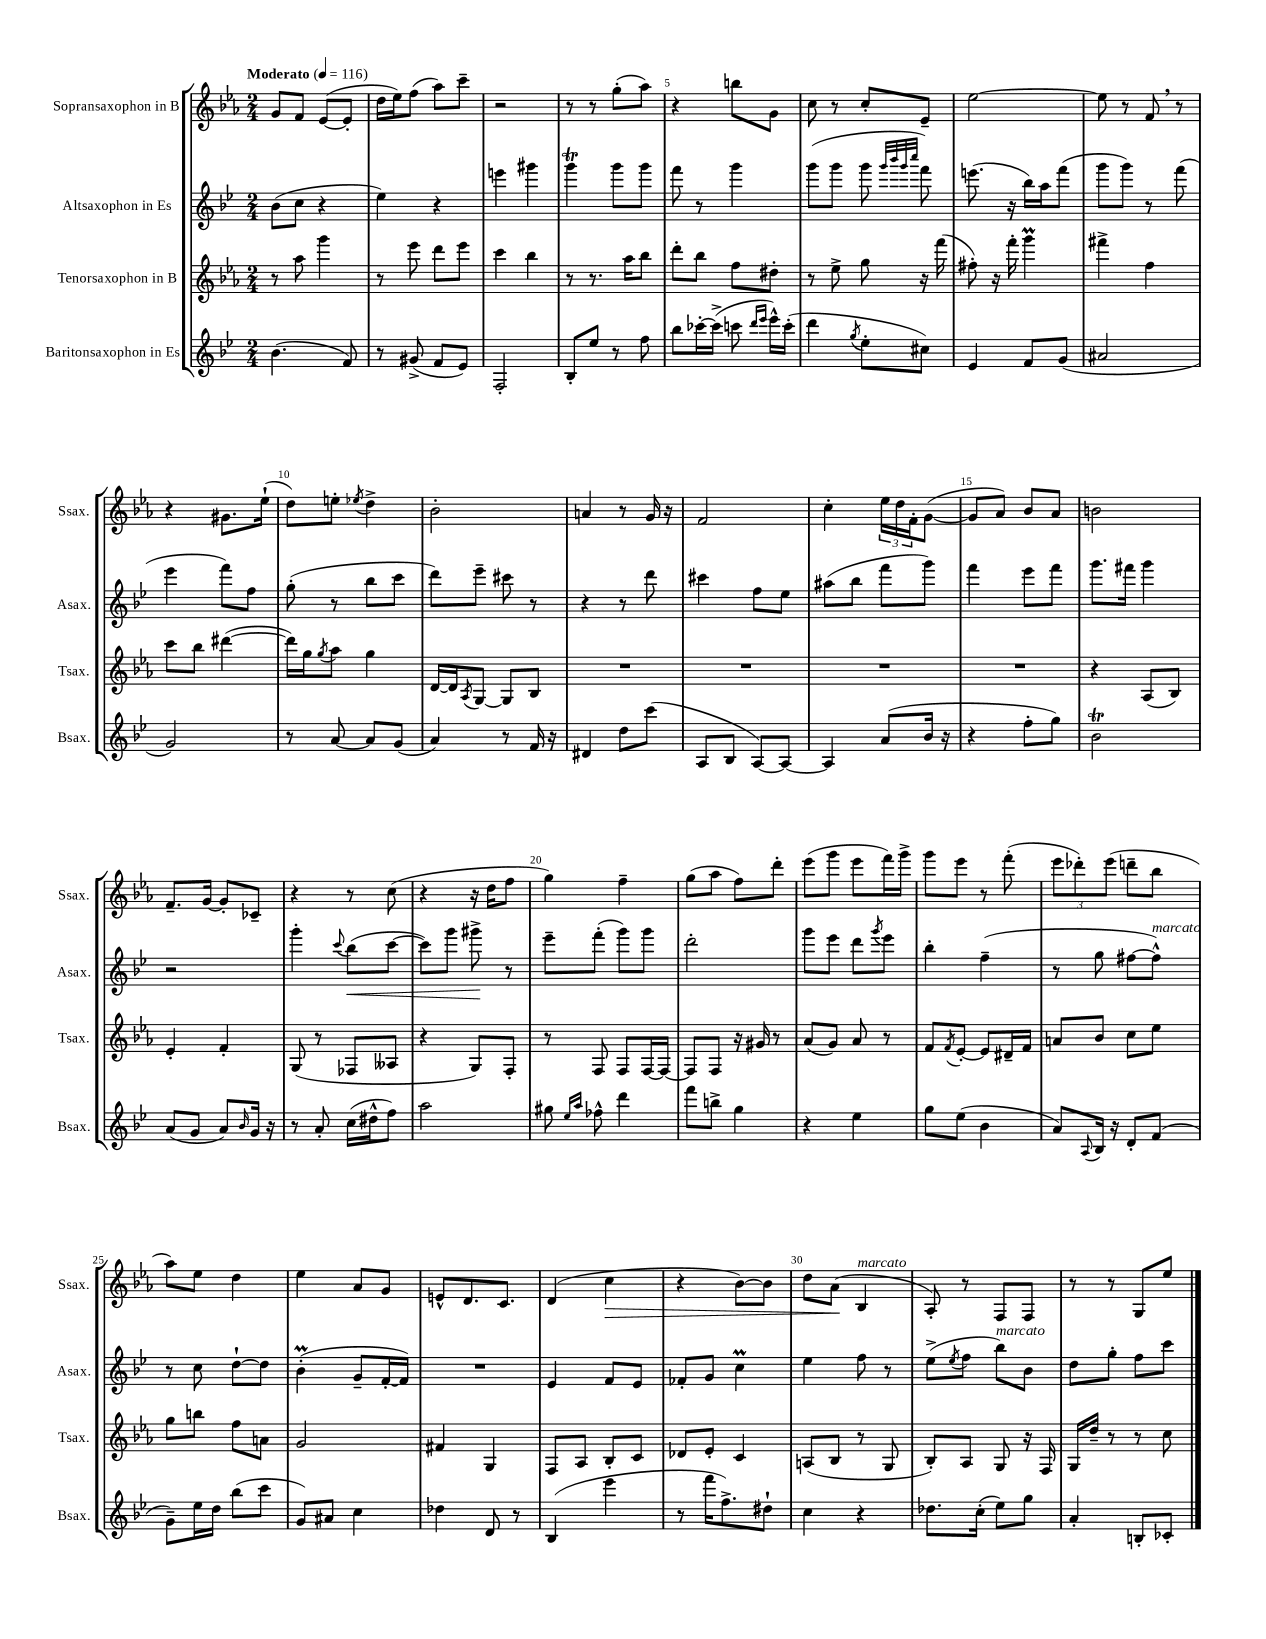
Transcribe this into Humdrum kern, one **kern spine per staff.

**kern	**kern	**kern	**kern
*staff4	*staff3	*staff2	*staff1
*clefG2	*clefG2	*clefG2	*clefG2
*k[b-e-]	*k[b-e-a-]	*k[b-e-]	*k[b-e-a-]
*M2/4	*M2/4	*M2/4	*M2/4
*MM116	*MM116	*MM116	*MM116
(4.b-	8r	(8b-	8g
.	8aa-	8cc	8f
.	4ggg	4r	([8e-
8f)	.	.	8e-']
=	=	=	=
8r	8r	4ee-)	16dd
.	.	.	16ee-)
(8g#^	8eee-	.	(8ff
8f	8ddd	4r	8aa-)
8e-)	8eee-	.	8ccc~
=	=	=	=
2F'	4ccc	4eee	2r
.	4bb-	4ggg#	.
=	=	=	=
8B-'	8r	4ggg	8r
8ee-	8.r	.	8r
8r	.	8ggg	(8gg'
.	16aa-	.	.
8ff	8bb-	8ggg	8aa-)
=	=	=	=
8bb-	8ddd'	8fff	4r
[16ccc-'	8bb-	8r	.
(16ccc-^]	.	.	.
8ccc	8ff	4ggg	8bb
16qqddd	.	.	.
16qqeee-	.	.	.
16eee-^^)	8dd#'	.	8g
(16ccc'	.	.	.
=	=	=	=
4ddd	8r	(8ggg	8cc
.	8ee-^	8ggg	8r
8qgg	.	.	.
8ee-'	8gg	8ggg	8cc'
.	.	32qqggg	.
.	.	32qqbbb-	.
.	.	32qqggg	.
.	.	32qqcccc	.
8cc#)	16r	8fff)	8e-~
.	(16fff	.	.
=	=	=	=
4e-	8ff#')	(8.eee	[2ee-
.	16r	.	.
.	16fff'	16r	.
8f	4ggg	16bb-)	.
.	.	16aa	.
(8g	.	(8fff	.
=	=	=	=
2a#	4fff#^	8ggg	8ee-]
.	.	8ggg)	8r
.	4ff	8r	8f
.	.	(8fff	8r
=	=	=	=
2g)	8ccc	4eee-	4r
.	8bb-	.	.
.	([4ddd#	8fff)	8.g#
.	.	8ff	.
.	.	.	(16ee-`
=	=	=	=
8r	16ddd#])	(8gg'	8dd)
.	16gg	.	.
.	8qgg	.	.
[8a	8aa-	8r	8ee'
.	.	.	8qee-
8a]	4gg	8bb-	4dd^
(8g	.	8ccc	.
=	=	=	=
4a)	[16d	8ddd)	2b-'
.	16d]	.	.
.	8qA-	.	.
.	[8G	8eee-~	.
8r	8G]	8ccc#	.
16f	8B-	8r	.
16r	.	.	.
=	=	=	=
4d#	2r	4r	4a
8dd	.	8r	8r
(8ccc	.	8ddd	16g
.	.	.	16r
=	=	=	=
8A	2r	4ccc#	2f
8B-	.	.	.
[8A)	.	8ff	.
8A_	.	8ee-	.
=	=	=	=
4A]	2r	(8aa#	4cc'
.	.	8bb-	.
(8a	.	8fff	24ee-
.	.	.	24dd
.	.	.	24f'
16b-	.	8ggg)	([8g
16r	.	.	.
=	=	=	=
4r	2r	4fff	8g]
.	.	.	8a-)
8ff'	.	8eee-	8b-
8gg)	.	8fff	8a-
=	=	=	=
2b-	4r	8.ggg	2b
.	.	16fff#	.
.	(8A-	4ggg	.
.	8B-)	.	.
=	=	=	=
(8a	4e-'	2r	8.f~
8g	.	.	.
.	.	.	[16g
8a)	4f'	.	8g']
16qqb-	.	.	.
16g	.	.	8c-~
16r	.	.	.
=	=	=	=
8r	(8G	4ggg'	4r
8a'	8r	.	.
.	.	8qqccc	.
(16cc	8F-	(8bb-	8r
16dd#^^	.	.	.
8ff)	8A--	[8ccc	(8cc
=	=	=	=
2aa	4r	8ccc])	4r
.	.	8ggg	.
.	8G)	8ggg#^	16r
.	.	.	16dd
.	8F'	8r	8ff
=	=	=	=
8gg#	8r	8eee-~	4gg)
16qqee-	.	.	.
16qqaa	.	.	.
8ff-^^	8F	(8fff'	.
4ddd	8F	8ggg)	4ff~
.	[16F	8ggg	.
.	16F_	.	.
=	=	=	=
8fff	8F]	2ddd'	(8gg
8bb^	8F	.	8aa-
4gg	16r	.	8ff)
.	16g#	.	.
.	8r	.	8ddd'
=	=	=	=
4r	(8a-	8ggg	(8eee-
.	8g)	8eee-	8ggg
4ee-	8a-	8ddd	8eee-
.	.	8qggg	.
.	8r	8eee-	16fff)
.	.	.	16ggg^
=	=	=	=
8gg	8f	4bb-'	8ggg
.	8qf	.	.
(8ee-	[8e-'	.	8eee-
4b-	8e-]	(4ff~	8r
.	16d#~	.	(8fff'
.	16f	.	.
=	=	=	=
8a)	8a	8r	12eee-
.	.	.	12ddd-')
8qqA	.	.	.
16B-	8b-	8gg	.
.	.	.	(12eee-
16r	.	.	.
8d'	8cc	[8ff#	8ddd~
(8f	8ee-	8ff#^^])	8bb-
=	=	=	=
8g~)	8gg	8r	8aa-)
16ee-	8bb	8cc	8ee-
16dd	.	.	.
(8bb-	8ff	[8dd`	4dd
8ccc	8a	8dd]	.
=	=	=	=
8g)	2g	(4b-'	4ee-
8a#	.	.	.
4cc	.	8g~	8a-
.	.	[16f'	8g
.	.	16f])	.
=	=	=	=
4dd-	4f#	2r	8e^^
.	.	.	8.d
8d	4G	.	.
.	.	.	8.c
8r	.	.	.
=	=	=	=
(4B-	8F	4e-	(4d
.	8A-	.	.
4eee-	8B-'	8f	4cc
.	8c	8e-	.
=	=	=	=
8r	8d-	8f-'	4r
16fff	8e-'	8g	.
8.ff^)	.	.	.
.	4c	4cc	[8b-)
8dd#`	.	.	8b-]
=	=	=	=
4cc	(8A	4ee-	8dd
.	8B-	.	(8a-
4r	8r	8ff	4B-
.	8G	8r	.
=	=	=	=
8.dd-	8B-')	(8ee-^	8A-')
.	.	8qee-	.
.	8A-	8ff	8r
(16cc'	.	.	.
8ee-)	8G	8bb-)	8F
8gg	16r	8b-	8F
.	16F	.	.
=	=	=	=
4a'	16G	8dd	8r
.	16dd~	.	.
.	8r	8gg'	8r
8B'	8r	8ff	8G
8c-'	8cc	8ccc	8ee-
==	==	==	==
*-	*-	*-	*-
